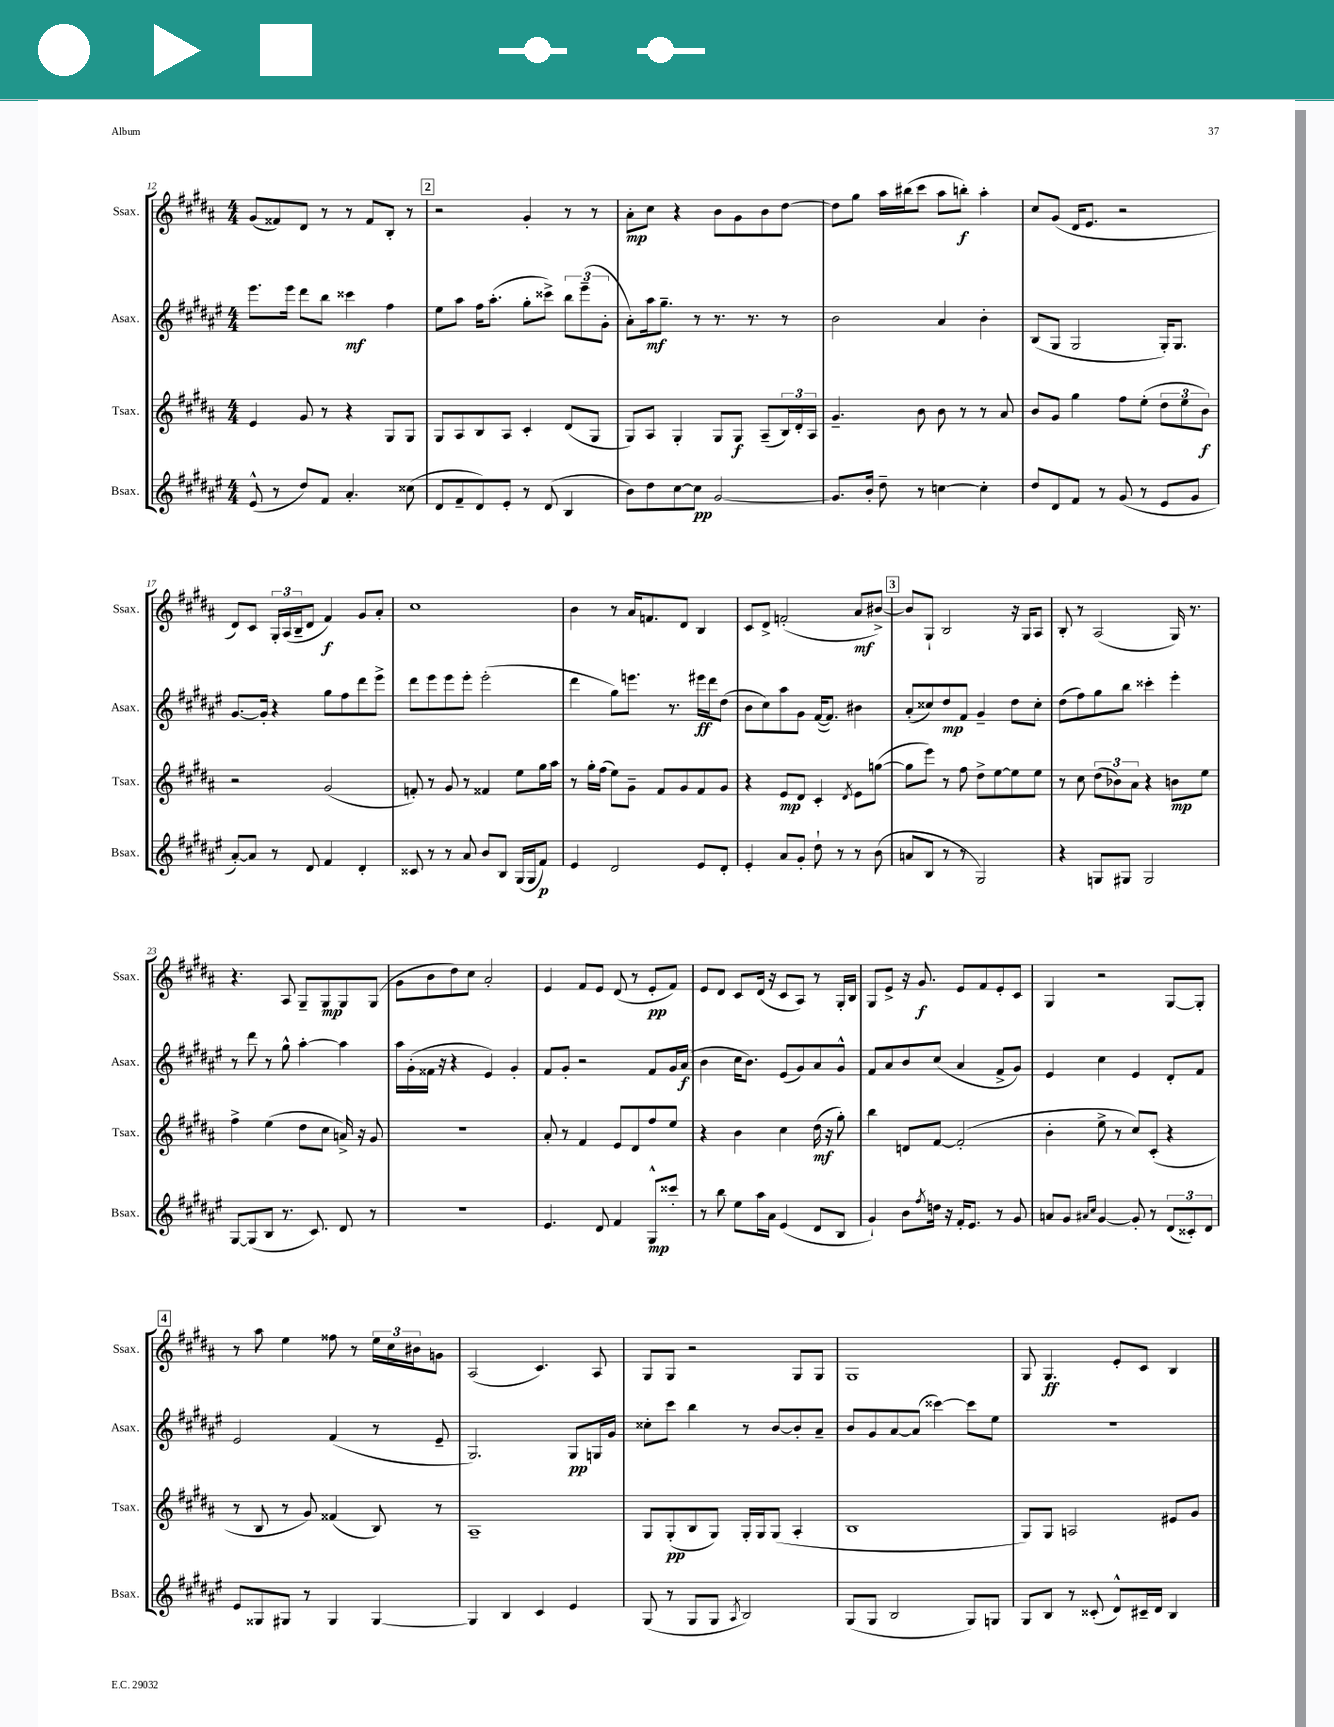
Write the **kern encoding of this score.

**kern	**kern	**kern	**kern
*staff4	*staff3	*staff2	*staff1
*clefG2	*clefG2	*clefG2	*clefG2
*k[f#c#g#d#a#e#]	*k[f#c#g#d#a#]	*k[f#c#g#d#a#e#]	*k[f#c#g#d#a#]
*M4/4	*M4/4	*M4/4	*M4/4
(8e#^^/	4e/	8.eee#\L	(8g#/L
8r	.	.	8f##/)
.	.	16eee#\Jk	.
8dd#/L)	8g#/	8ddd#\L	8d#/J
8f#/J	8r	8bb\J	8r
4.a#'/	4r	4ccc##\	8r
.	.	.	8f##/L
.	8G#/L	4ff#\	8B'/J
(8cc##\	8G#/J	.	8r
=	=	=	=
8d#/L	8G#/L	8ee#\L	2r
8f#~/	8A#/	8aa#\J	.
8d#/)	8B/	16ff#\LK	.
.	.	(8.aa#'\J	.
8e#'/J	8A#/J	.	.
8r	4c#'/	8gg#'\L	4g#'/
(8d#/	.	8ccc##^\J)	.
4B/	(8d#/L	12bb\L	8r
.	.	(12eee#~\	.
.	8G#/J	.	8r
.	.	12g#'\J	.
=	=	=	=
8b\L)	8G#/L)	8a#'\L)	8a#'\L
8dd#\	8A#/J	16aa#\k	8cc#\J
.	.	8.gg#~\J	.
[8cc#\	4G#'/	.	4r
8cc#\]J	.	8r	.
[2g#/	8G#/L	8.r	8b\L
.	8G#/J	.	8g#\
.	.	8.r	.
.	(8A#~/L	.	8b\
.	24B/L)	8r	[8dd#\J
.	24d#'/	.	.
.	24A#/JJ	.	.
=	=	=	=
8.g#/]L	4.g#~/	2b\	8dd#\]L
.	.	.	8gg#\J
16b'/Jk	.	.	.
8dd#~\	.	.	16aa#\LL
.	.	.	(16bb#\J
8r	8b\	.	8ccc#\J
[4cc\	8b\	4a#/	8aa#\L
.	8r	.	8bb'\J)
4cc'\]	8r	4b'\	4aa#'\
.	8a#/	.	.
=	=	=	=
8dd#/L	8b/L	(8B/L	8cc#/L
8d#/	8g#/J	8G#/J	(8g#/J
8f#/J	4gg#\	2G#/	16d#/LK
.	.	.	8.e/J
8r	.	.	.
(8g#/	8ff#\L	.	2r
8r	(8ee'\J	.	.
8e#/L	12dd#\L	16G#'/LK)	.
.	.	8.G#/J	.
.	12ee\	.	.
8g#/J	.	.	.
.	12b\J)	.	.
=	=	=	=
[8a#'/L)	2r	[8.g#/L	8d#/L)
8a#/]J	.	.	8c#/J
.	.	16g#'/]Jk	.
8r	.	4r	24G#'/LL
.	.	.	(24A#/
.	.	.	24B~/J
8d#/	.	.	8d#/J
4f#/	(2g#/	8gg#\L	4f#/)
.	.	8ff#\	.
4d#'/	.	8ddd#\	8g#/L
.	.	8eee#^\J	8a#'/J
=	=	=	=
8c##/	8f'/)	8ddd#\L	1cc#
8r	8r	8eee#\	.
8r	8g#/	8eee#\	.
8a#/	8r	8eee#'\J	.
8b/L	4f##/	(2eee#'\	.
8B/J	.	.	.
(16G#/LL	8ee\L	.	.
16G#/J	.	.	.
8f#/J)	16gg#\L	.	.
.	16aa#\JJ	.	.
=	=	=	=
4e#/	8r	4ddd#\	4b\
.	16gg#'\LL	.	.
.	(16ff#\JJ	.	.
2d#/	8ee\L)	8gg#\L)	8r
.	8g#~\J	8.eee\J	16a#/LK
.	.	.	8.f/
.	8f#/L	.	.
.	.	8.r	.
.	8g#/	.	8d#/J
8e#/L	8f#/	16eee#\LL	4B/
.	.	16ddd#\J	.
8d#'/J	8g#/J	(8dd#\J	.
=	=	=	=
4e#'/	4r	8b\L	8c#/L
.	.	8cc#\)	8d#^/J
8a#/L	8e/L	8aa#\	(2f'/
8g#'/J	8d#/J	8g#\J	.
8dd#`\	4c#'/	([16f#/LK	.
.	.	8.f#/]J)	.
8r	.	.	.
.	8qd#/	.	.
8r	8e\L	4b#\	8a#/L
(8b\	([8gg\J	.	[8b#^/J)
=	=	=	=
8a/L	8gg\]L	(8a#'/L	8b#/]L
8B/J	8eee\J)	8cc##/)	8G#`/J
8r	8r	8dd#/	2B/
8r	8ff#\	8f#/J	.
2G#/)	8dd#^\L	4g#~/	.
.	[8ee\	.	.
.	8ee\]	8dd#\L	16r
.	.	.	16G#/LK
.	8ee\J	8cc##'\J	8A#/J
=	=	=	=
4r	8r	(8dd#\L	8B'/
.	8cc#\	8ff#\)	8r
8G/L	(12dd#\L	8gg#\	(2A#/
.	12b-\)	.	.
8G#/J	.	8bb\J	.
.	12a#\J	.	.
2G#/	4r	4ccc##'\	.
.	8b\L	4eee#'\	16G#/)
.	.	.	8.r
.	8ee\J	.	.
=	=	=	=
[8G#/L	4ff#^\	8r	4.r
(8G#/]	.	8ddd#\	.
8B/J	(4ee\	8r	.
8.r	.	8gg#^^\	8A#/
.	8dd#\L	[4aa#'\	8G#~/L
8.c#/)	.	.	.
.	8cc#\J	.	8G#/
8d#/	16a^/)	4aa#\]	8G#/
.	16r	.	.
8r	8g#/	.	(8G#/J
=	=	=	=
1r	1r	16aa#\LL	8g#\L
.	.	(16g#'\	.
.	.	16f##\JJ	8b\
.	.	16r	.
.	.	4r	8dd#\)
.	.	.	8cc#\J
.	.	4e#/)	2a#'/
.	.	4g#'/	.
=	=	=	=
4.e#/	8a#'/	8f#/L	4e/
.	8r	8g#'/J	.
.	4f#/	2r	8f#/L
8d#/	.	.	8e/J
4f#/	8e/L	.	(8d#/
.	8d#/	.	8r
8G#^^/L	8ff#/	8f#/L	8e'/L
8ccc##'/J	8ee/J	16g#/L	8f#/J)
.	.	(16a#/JJ	.
=	=	=	=
8r	4r	4b\	8e/L
8bb\	.	.	8d#/J
8ee#\L	4b\	16cc#\LK	8c#/L
.	.	8.b\J)	.
16aa#\L	.	.	(16d#/Jk
16a#\JJ	.	.	16r
(4e#/	4cc#\	(8e#/L	8c#/L
.	.	8g#/)	8A#/J)
8d#/L	(16dd#\	8a#/	8r
.	16r	.	.
8B/J	8gg#'\)	8g#^^/J	16G#'/LL
.	.	.	16B/JJ
=	=	=	=
4g#`/)	4bb\	8f#/L	8G#/L
.	.	8a#/	8e^/J
8b\L	8d/L	8b/	16r
.	.	.	8.g#/
8qff#/	.	.	.
16dd\Jk	[8f#/J	(8cc#/J	.
16r	.	.	.
16f#'/LK	(2f#'/]	4a#/	8e/L
8.e#/J	.	.	.
.	.	.	8f#/
8r	.	8f#^/L	8e'/
8g#/	.	8g#/J)	8c#/J
=	=	=	=
8a/L	4b'\	4e#/	4G#/
8g#/J	.	.	.
16qqa#/LL	.	.	.
16qqcc#/JJ	.	.	.
[4g#/	8ee^\	4cc#\	2r
.	8r	.	.
8g#'/]	8cc#/L)	4e#/	.
8r	(8c#'/J	.	.
(12d#/L	4r	8d#'/L	[8G#/L
12c##'/)	.	.	.
.	.	8f#/J	8G#'/]J
12d#/J	.	.	.
=	=	=	=
8e#/L	8r	2e#/	8r
8G##/	8B/	.	8aa#\
8G#/J	8r	.	4ee\
8r	8g#/)	.	.
4G#/	(4f##/	(4f#/	8ff##\
.	.	.	8r
[4G#/	8B/)	8r	24ee\LL
.	.	.	24cc#\
.	.	.	24b#\J
.	8r	8e#~/	8g\J
=	=	=	=
4G#/]	1A#~	2.G#/)	(2A#/
4B/	.	.	.
4c#/	.	.	4.c#/)
4e#/	.	8G#/L	.
.	.	16G/L	8A#/
.	.	16g#/JJ	.
=	=	=	=
(8G#/	8G#/L	8cc##'\L	8G#/L
8r	(8G#'/	8ccc#\J	8G#/J
8G#/L	8B/	4bb\	2r
8G#/J	8G#/J)	.	.
8qA#/	.	.	.
2B/)	16G#'/LL	8r	.
.	16G#/J	.	.
.	(8G#/J	[8b/L	.
.	4A#'/	8b'/]	8G#/L
.	.	8a#~/J	8G#/J
=	=	=	=
(8G#/L	1B	8b/L	1G#
8G#/J	.	8g#/	.
2B/	.	[8a#/	.
.	.	(8a#/]J	.
.	.	[4ccc##\)	.
8G#/L)	.	8ccc##\]L	.
8G/J	.	8ee#\J	.
=	=	=	=
8G#/L	8G#/L)	1r	8G#/
8B/J	8G#/J	.	4.G#/
8r	2A/	.	.
(8c##'/	.	.	.
8d#^^/L)	.	.	8e'/L
16c#~/L	.	.	8c#/J
16d#/JJ	.	.	.
4B/	8e#/L	.	4B/
.	8g#/J	.	.
==	==	==	==
*-	*-	*-	*-
